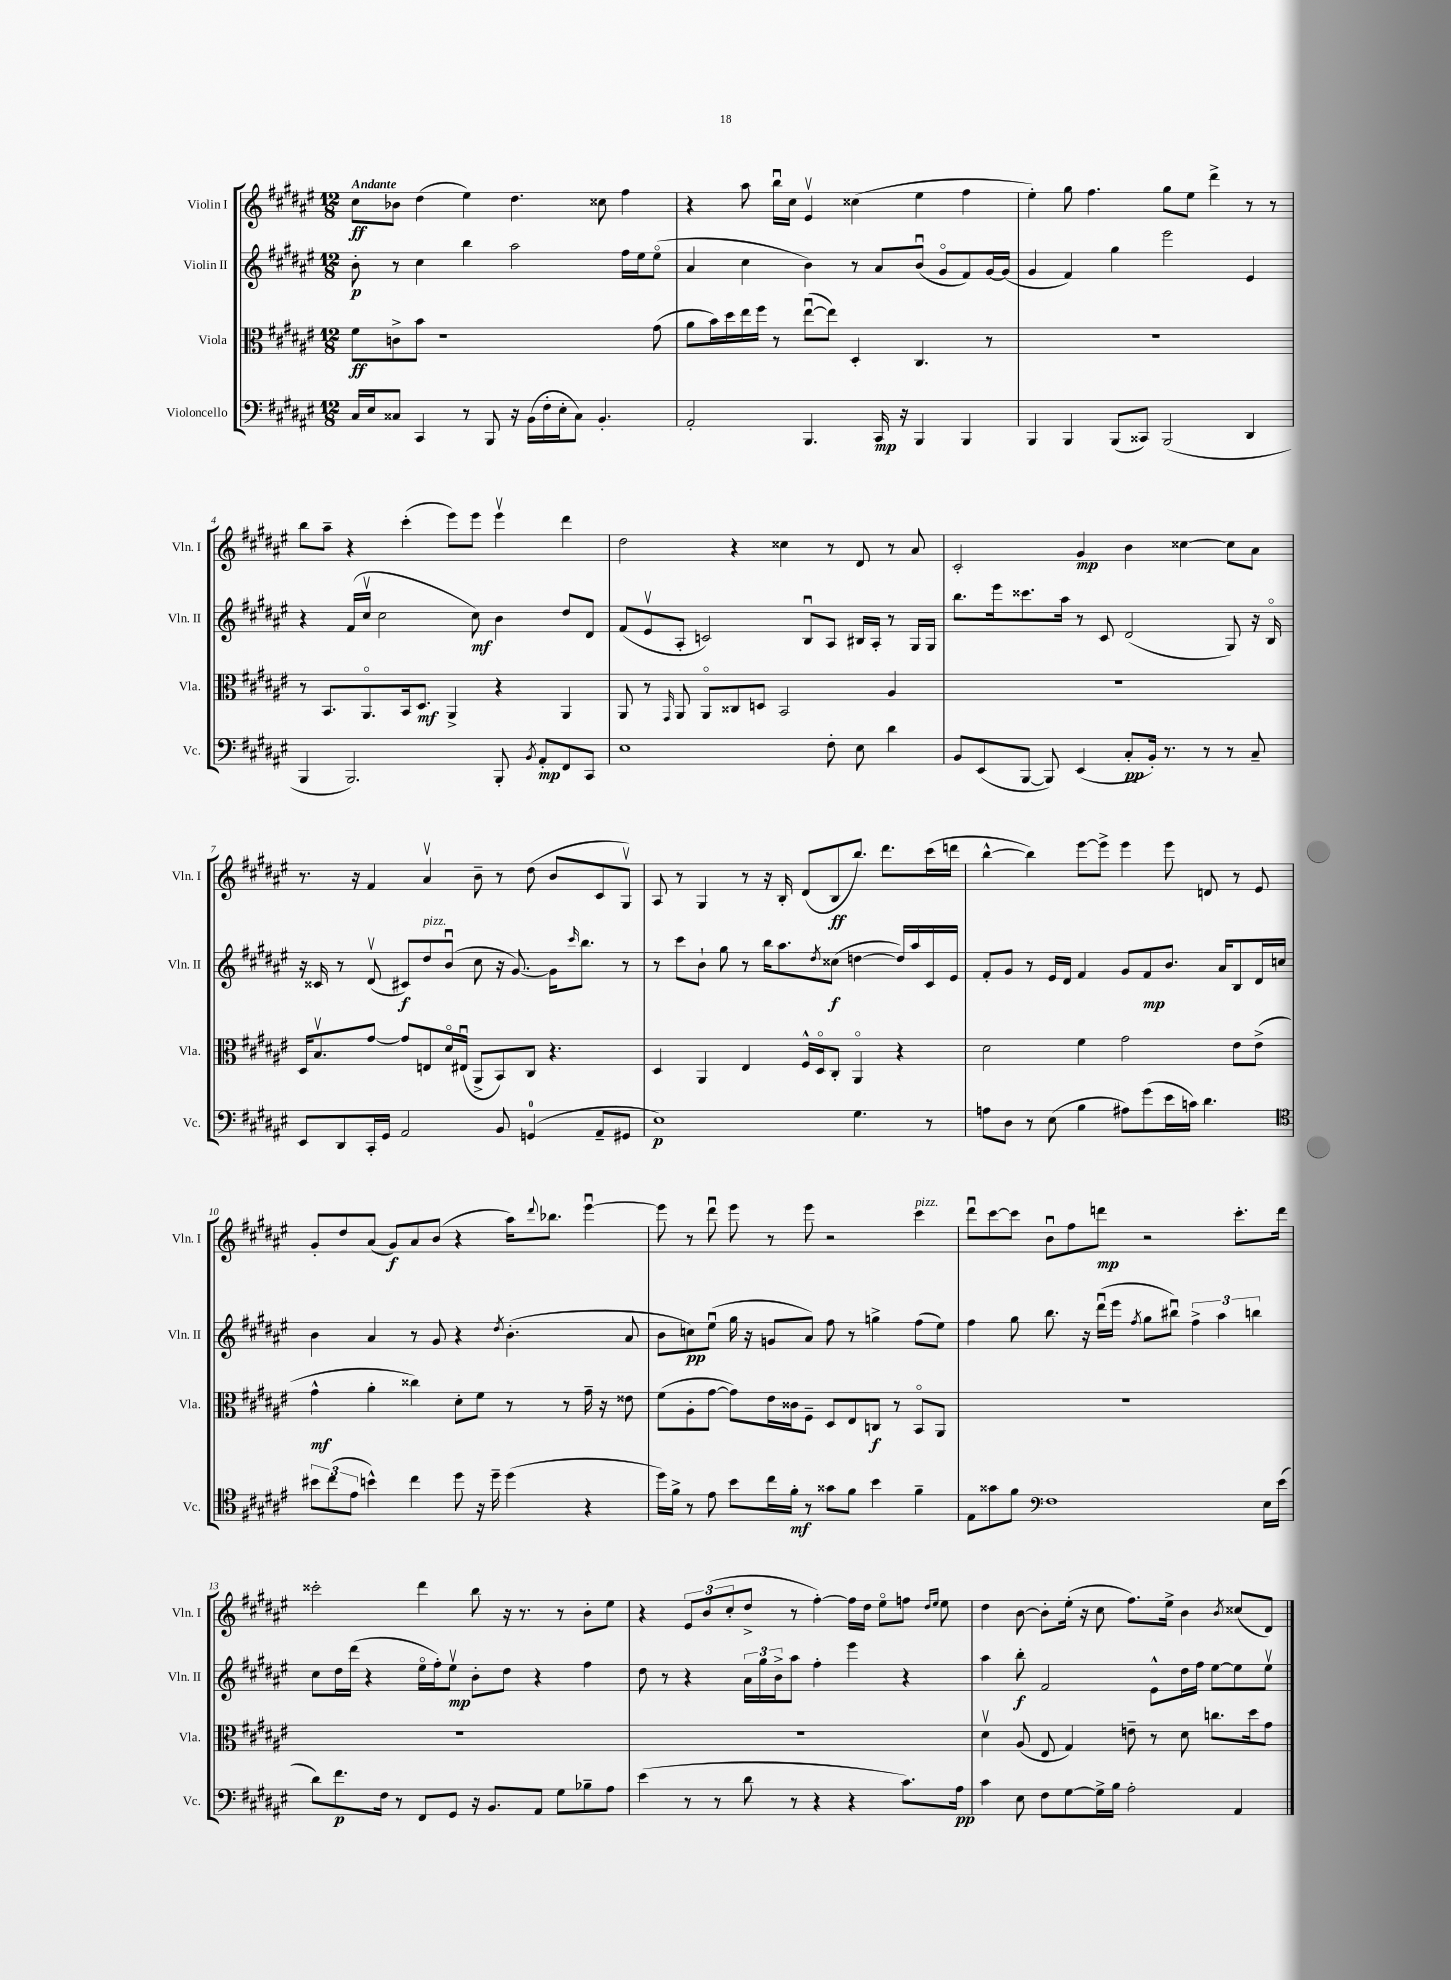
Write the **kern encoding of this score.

**kern	**kern	**kern	**kern
*staff4	*staff3	*staff2	*staff1
*clefF4	*clefC3	*clefG2	*clefG2
*k[f#c#g#d#a#e#]	*k[f#c#g#d#a#e#]	*k[f#c#g#d#a#e#]	*k[f#c#g#d#a#e#]
*M12/8	*M12/8	*M12/8	*M12/8
16C#	8f#	8b'	8cc#
16E#	.	.	.
8C##	8c^	8r	8b-
4CC#	8b	4cc#	(4dd#
.	1r	.	.
8r	.	4bb	4ee#)
8BBB	.	.	.
16r	.	2aa#	4.dd#
(16BB	.	.	.
16F#'	.	.	.
16E#'	.	.	.
8C##)	.	.	.
4.BB'	.	.	8cc##
.	.	16ff#	4ff#
.	.	16ee#	.
.	(8g#	(8ee#o	.
=	=	=	=
2AA#'	8a#	4a#	4r
.	16b)	.	.
.	16dd#	.	.
.	16ee#	4cc#	8aa#
.	16ff#	.	.
.	8r	.	16bbu
.	.	.	16cc#
4.BBB	([8ee#u	4b)	4e#v
.	8ee#])	.	.
.	4D#'	8r	(4cc##
16CC#	.	8a#	.
16r	.	.	.
4BBB	4.C#	(8bu	4ee#
.	.	8g#o	.
4BBB	.	8f#)	4ff#
.	8r	[16g#	.
.	.	(16g#]	.
=	=	=	=
4BBB	1.r	4g#	4ee#')
4BBB	.	4f#)	8gg#
.	.	.	4.ff#
(8BBB	.	4gg#	.
8CC##)	.	.	.
(2BBB	.	2eee#	8gg#
.	.	.	8ee#
.	.	.	4ddd#^
4DD#	.	4e#	8r
.	.	.	8r
=	=	=	=
4BBB	8r	4r	8bb
.	8.BB	.	8aa#~
2.BBB)	.	(16f#	4r
.	8.AA#o	16cc#v	.
.	.	2cc#	.
.	16BB	.	(4ccc#'
.	8.D#	.	.
.	4AA#^	.	8eee#)
.	.	8cc#)	8eee#
8BBB'	4r	4b	4eee#v
8qBB	.	.	.
8AA#'	.	.	.
8FF#	4AA#	8dd#	4ddd#
8CC#	.	8d#	.
=	=	=	=
1E#	8AA#	(8f#	2dd#
.	8r	8e#v	.
.	16qqGG#	.	.
.	8AA#	8A#'	.
.	8AA#o	2c)	.
.	8C##	.	4r
.	8D	.	.
.	2BB	.	4cc##
.	.	8Bu	.
8F#'	.	8A#	8r
8E#	.	16B#	8d#
.	.	16A#'	.
4d#	4A#	8r	8r
.	.	16G#	8a#
.	.	16G#	.
=	=	=	=
8BB	1.r	8.bb	2c#'
(8EE#	.	.	.
.	.	16eee#	.
[8BBB	.	8.ccc##	.
8BBB])	.	.	.
.	.	16aa#	.
(4EE#	.	8r	4g#
.	.	8c#	.
8C#'	.	(2d#	4b
16BB')	.	.	.
8.r	.	.	.
.	.	.	[4cc##
8r	.	.	.
8r	.	8G#)	8cc##]
8C#~	.	16r	8a#
.	.	16Bo	.
=	=	=	=
8EE#	16D#	16r	8.r
.	8.Bv	16c##	.
8DD#	.	8r	.
.	.	.	16r
16CC#'	[8g#	(8d#v	4f#
16GG#	.	.	.
2AA#	8g#]	8c#)	.
.	8E	8dd#	4a#v
.	16d#o	(8bu	.
.	(16E#u	.	.
.	8AA#^	8cc#	8b~
8BB	8BB)	16r	8r
.	.	[8.g#)	.
(4GG	8C#	.	(8dd#
.	4.r	16g#]	8b
.	.	16qqccc#	.
.	.	8.bb	.
8AA#~	.	.	8c#
8GG#	.	8r	8G#v)
=	=	=	=
1E#)	4D#	8r	8A#
.	.	8ccc#	8r
.	4AA#	8b`	4G#
.	.	8gg#	.
.	4E#	8r	8r
.	.	16bb	16r
.	.	8.aa#	16B'
.	16F#^^	.	(8d#
.	16D#o	.	.
.	.	8qdd#	.
.	8C#'	(8cc##	8B
4.G#	4AA#o	[4dd	8.bb)
.	.	.	8.ddd#
.	4r	16dd])	.
.	.	16aa#	.
8r	.	16c#	(16ccc#
.	.	16e#	16ddd
=	=	=	=
8A	2d#	8f#'	[4bb^^
8D#	.	8g#	.
8r	.	8r	4bb])
(8E#	.	16e#	.
.	.	16d#	.
4B	4f#	4f#	[8eee#
.	.	.	8eee#^]
8A#)	2g#	8g#	4eee#
(8g#	.	8f#	.
16e#	.	8.b	8eee#
16c)	.	.	.
4.d#	.	.	8d
.	.	16a#	.
.	8e#	8B	8r
.	(8e#^	16d#	8e#
.	.	16cc	.
=	=	=	=
*clefC4	*	*	*
12b#	4g#^^	4b	8g#'
(12cc#	.	.	.
.	.	.	8dd#
12e#	.	.	.
4b^^)	4a#'	4a#	(8a#
.	.	.	8g#)
4cc#	4cc##)	8r	8a#
.	.	8g#	(8b
8dd#	8d#'	4r	4r
16r	8f#	.	.
16dd#~	.	.	.
.	.	8qdd#	.
(4dd#	8r	(4.b'	16aa#)
.	.	.	8qqddd#
.	.	.	8.bb-
.	8r	.	.
4r	16g#~	.	[4eee#u
.	16r	.	.
.	8e##	8a#	.
=	=	=	=
16dd#)	(8f#	8b	8eee#]
16f#^	.	.	.
8r	8A#'	8cc)	8r
8e#	[8g#	(8ee#u	8ddd#u
8b	8g#])	16gg#	8eee#
.	.	16r	.
16cc#	16e#	8g	8r
16f#'	16c##	.	.
8r	8F#~	8a#)	8eee#
8g##	8D#	8ff#	2r
8f#	8E#	8r	.
4b	8C	4gg^	.
.	8r	.	.
4f#~	8BBo	(8ff#	4ccc#
.	8AA#	8ee#)	.
=	=	=	=
8E#	1.r	4ff#	8ddd#u
8g##	.	.	[8ccc#
8f#	.	8gg#	8ccc#]
*clefF4	*	*	*
1F#	.	8.bb	8bu
.	.	.	8ff#
.	.	16r	.
.	.	(16ddd#u	8ddd
.	.	16eee#	.
.	.	8qff#	.
.	.	8gg#	2r
.	.	8bb#u)	.
.	.	6ff#^	.
.	.	6aa#	.
.	.	.	8.ccc#'
.	.	6bb	.
16E#	.	.	.
(16e#	.	.	16ddd
=	=	=	=
8d#)	1.r	8cc#	2ccc##'
8.f#	.	16dd#	.
.	.	(16ddd#	.
.	.	4r	.
16F#	.	.	.
8r	.	.	.
8FF#	.	16ee#o	4ddd#
.	.	16ff#')	.
8GG#	.	8ee#v	.
16r	.	8b'	8bb
8.BB	.	.	.
.	.	8dd#	16r
.	.	.	8.r
8AA#	.	4r	.
8G#	.	.	8r
8B-~	.	4ff#	8b'
8A#	.	.	8ee#
=	=	=	=
(4e#	1.r	8dd#	4r
.	.	8r	.
8r	.	4r	12e#
.	.	.	(12b
8r	.	.	.
.	.	.	12cc#'
8d#	.	24a#	8dd#^
.	.	24gg#	.
.	.	24b^	.
8r	.	8aa#	8r
4r	.	4ff#'	[4ff#')
4r	.	4eee#	16ff#]
.	.	.	16dd#
.	.	.	8ee#o
8.c#)	.	4r	8ff
.	.	.	16qqdd#
.	.	.	16qqee#
.	.	.	8ee#
16A#	.	.	.
=	=	=	=
4c#	4d#v	4aa#	4dd#
8E#	(8A#	8bb'	[8b
8F#	8E#	2f#	8b']
[8G#	4G#)	.	(16ee#'
.	.	.	16r
16G#^]	.	.	8cc#
16B	.	.	.
2A#'	8e~	.	8.ff#)
.	8r	8e#^^	.
.	.	.	16ee#^
.	8d#	16dd#	4b
.	.	16ff#	.
.	8.cc	[8ee#	.
.	.	.	8qb
4AA#	.	8ee#]	(8cc##
.	16dd#	.	.
.	8g#	8ee#v	8d#)
==	==	==	==
*-	*-	*-	*-
